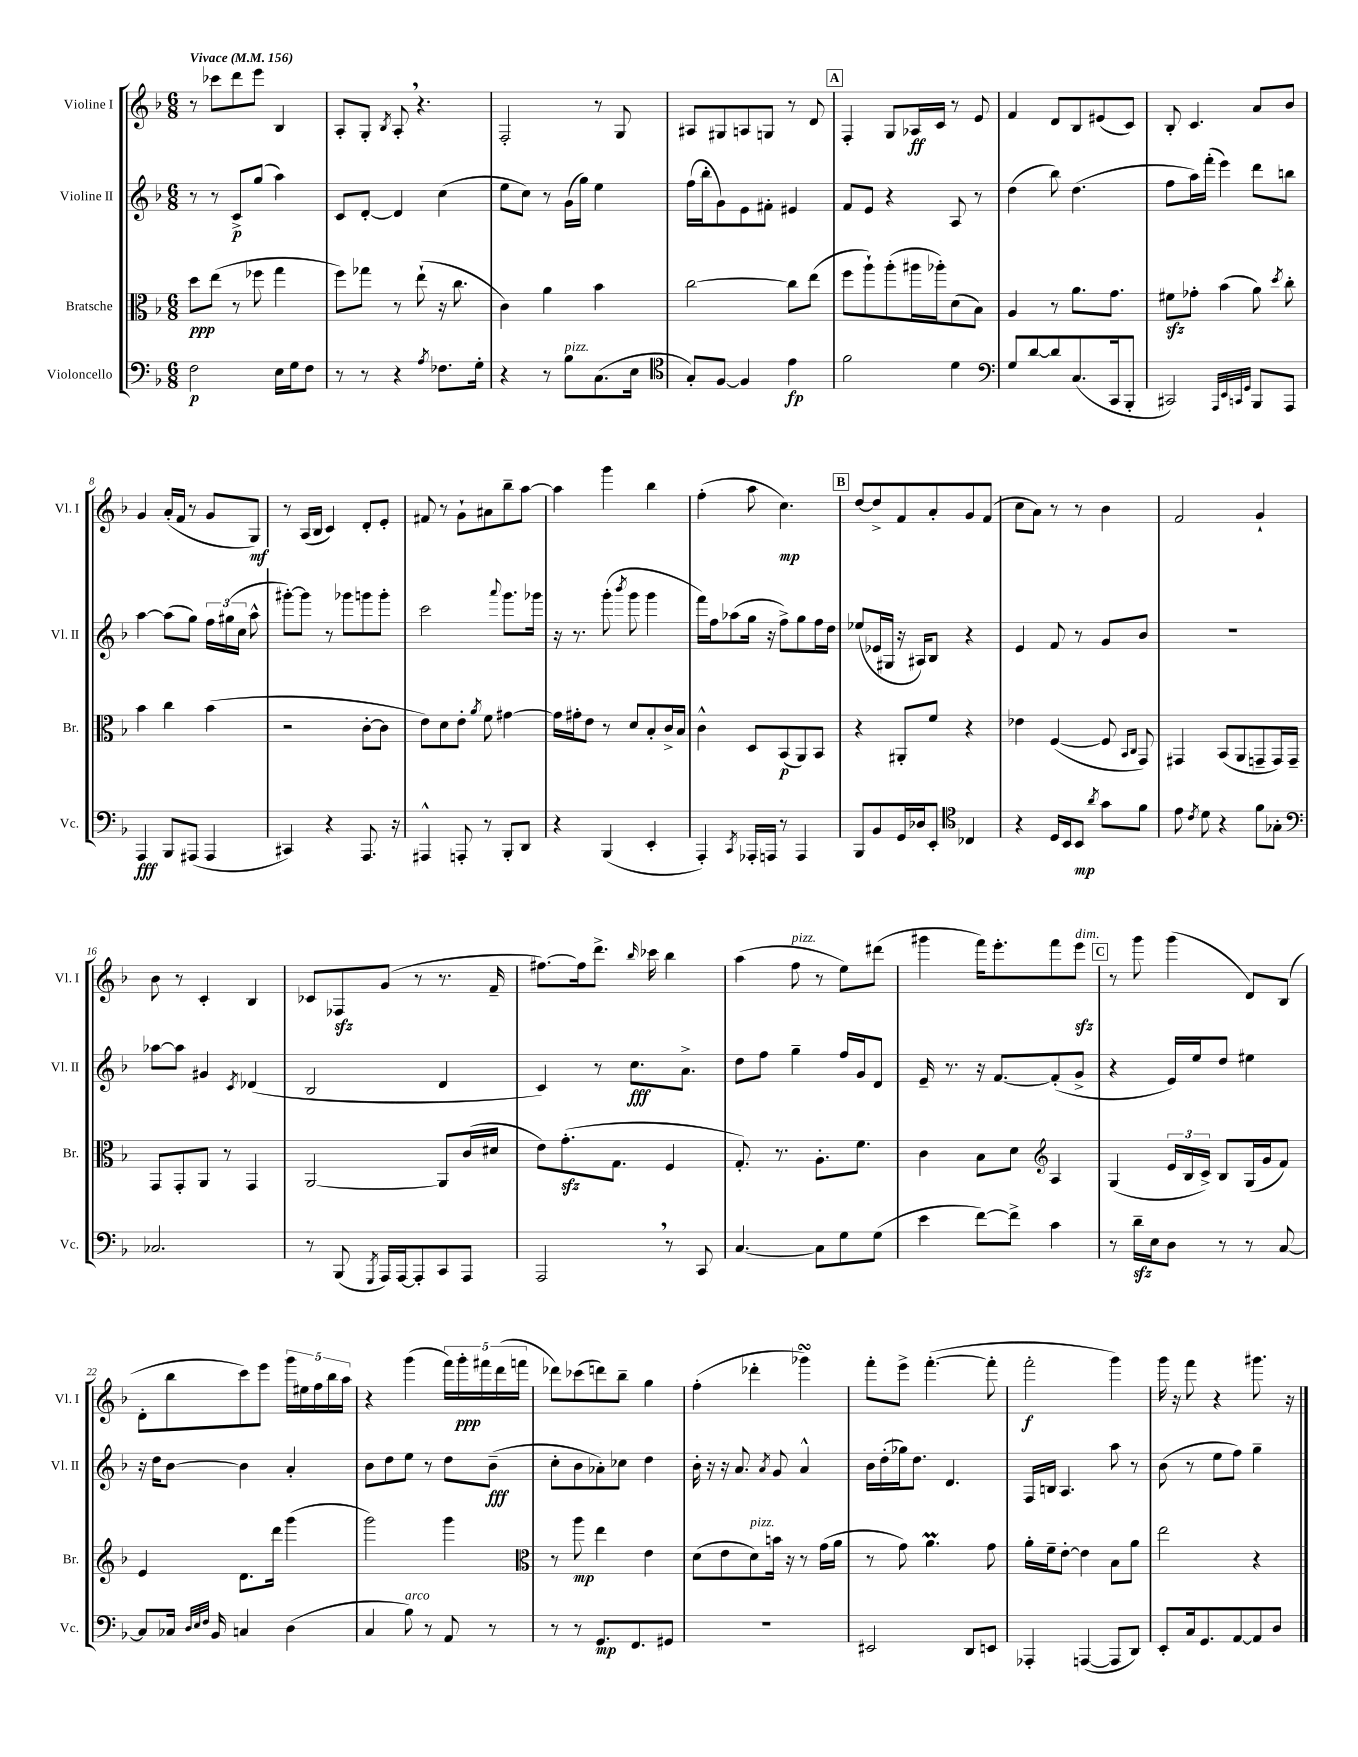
<<
\new StaffGroup <<
\new Staff = "s0" \with { instrumentName = "Violine I" shortInstrumentName = "Vl. I" } {
    \clef treble \key f \major \numericTimeSignature \time 6/8 \tempo "Vivace" 4 = 156
    \autoBeamOff r8 ces'''8[ d'''8 e'''8] bes4 |
    a8[-. g8]-. \acciaccatura { bes8 } a8-. \breathe r4. |
    f2-. r8 g8 |
    ais8[ gis8 a8 g8] r8 d'8 |
    \mark \markup { \box "A" } f4-. g8[ aes16\ff c'16] r8 e'8 |
    f'4 d'8[ bes8 eis'8( c'8]) |
    bes8-. c'4. a'8[ bes'8] |
    g'4 a'16[-.( f'16] r8 g'8[ g8]\mf) |
    r8 a16[( bes16] c'4) d'8[-. e'8]-. |
    fis'8 r8 g'8[-! ais'8 bes''8-- a''8]~ |
    a''4 g'''4 bes''4 |
    f''4-.( a''8 c''4.\mp) |
    \mark \markup { \box "B" } d''8[~ d''8-> f'8 a'8-. g'8 f'8]( |
    c''8[ a'8]) r8 r8 bes'4 |
    f'2 g'4-! |
    bes'8 r8 c'4-. bes4 |
    ces'8[ fes8\sfz g'8]( r8 r8. f'16-- |
    fis''8.[~) fis''16 d'''8.]-> \grace { bes''16 } ces'''16 bes''4 |
    a''4( f''8^\markup { \italic "pizz." } r8 e''8[) dis'''8]( |
    gis'''4 f'''16[) e'''8.-. f'''8 e'''8]\sfz^\markup { \italic "dim." } |
    \mark \markup { \box "C" } r8 g'''8 g'''4( d'8[) bes8]( |
    d'8[-. bes''8 c'''8) e'''8] \tuplet 5/4 { g'''16[ eis''16 f''16 bes''16 a''16] } |
    r4 g'''4( \tuplet 5/4 { f'''16[) g'''16-.\ppp fis'''16 d'''16( f'''16] } |
    des'''8[) ces'''8( d'''8) bes''8]-- g''4 |
    f''4-.( des'''4-. ges'''4\turn) |
    f'''8[-. e'''8]-> f'''4.~-.( f'''8-. |
    f'''2-.\f g'''4) |
    g'''16 r16 f'''8 r4 gis'''8. r16 \bar "|." |
}
\new Staff = "s1" \with { instrumentName = "Violine II" shortInstrumentName = "Vl. II" } {
    \clef treble \key f \major \numericTimeSignature \time 6/8
    \autoBeamOff r8 r8 c'8[->\p g''8]( a''4) |
    c'8[ d'8]~-. d'4 c''4( |
    e''8[ c''8]) r8 g'16[( g''16]) e''4 |
    f''16[( bes''16-. g'8) e'8 fis'8]-. eis'4 |
    \mark \markup { \box "A" } f'8[ e'8] r4 a8 r8 |
    d''4( bes''8) d''4.( |
    f''8[ a''16) f'''16]-.( e'''4) d'''8[ b''8] |
    a''4~ a''8[( g''8]) \tuplet 3/2 { f''16[ gis''16( c''16] } a''8-^ |
    gis'''8[~-.) gis'''8] r8 ges'''8[ g'''8 g'''8]-. |
    c'''2 \appoggiatura { a'''8 } g'''8.[ ges'''16] |
    r16 r8. g'''8-.( \acciaccatura { bes'''8 } g'''8 g'''4 |
    f'''16[) f''16 aes''8( g''16] r16 f''8[->) g''8 f''16 d''16] |
    \mark \markup { \box "B" } ees''8[( ees'16 gis16] r16 ais16[) bes8] r4 |
    e'4 f'8 r8 g'8[ bes'8] |
    R2. |
    aes''8[~ aes''8] gis'4 \acciaccatura { c'8 } des'4( |
    bes2 d'4 |
    c'4) r8 c''8.[\fff a'8.]-> |
    d''8[ f''8] g''4-- f''16[ g'16 d'8] |
    e'16-- r8. r16 f'8.[~ f'8-.( g'8]-> |
    \mark \markup { \box "C" } r4 e'16[) e''16 d''8] eis''4 |
    r16 d''16[ bes'8]~ bes'4 a'4-. |
    bes'8[ d''8 e''8] r8 d''8[ bes'8]--\fff( |
    c''8[-. bes'8 aes'8-.) ces''8] d''4 |
    bes'16-. r16 r16 a'8. \acciaccatura { a'8 } g'8 a'4-^ |
    bes'16[ d''16-.( ges''16) d''8.] d'4. |
    f16[ b16] a4. a''8 r8 |
    bes'8( r8 e''8[ f''8]) g''4-- \bar "|." |
}
\new Staff = "s2" \with { instrumentName = "Bratsche" shortInstrumentName = "Br." } {
    \clef alto \key f \major \numericTimeSignature \time 6/8
    \autoBeamOff d''8[\ppp e''8]( r8 fes''8 g''4 |
    f''8[) ges''8] r8 e''8-!( r16 c''8. |
    c'4) a'4 bes'4 |
    c''2~ c''8[ e''8]( |
    \mark \markup { \box "A" } f''8[ a''8-!) a''8-.( ais''16 aes''16-.) d'8( bes8]) |
    a4 r8 a'8.[ g'8.] |
    fis'8[\sfz ges'8]-. bes'4( a'8) \acciaccatura { d''8 } c''8-. |
    bes'4 c''4 bes'4( |
    r2 c'8[~-. c'8] |
    e'8[) d'8 e'8]-. \acciaccatura { a'8 } f'8 gis'4~ |
    gis'16[ gis'16-. e'8] r8 d'8[ bes8-. c'16-> bes16] |
    c'4-^ d8[ bes,8\p( a,8) bes,8] |
    \mark \markup { \box "B" } r4 ais,8[-. f'8] r4 |
    ees'4 f4~( f8 \grace { bes,16[ c16] } g,8) |
    gis,4 bes,8[( a,8 g,8-- g,16) g,16]-- |
    g,8[ g,8-. a,8] r8 g,4 |
    a,2~ a,8[ c'16( dis'16] |
    e'8[) g'8.-.\sfz( g8.] f4 |
    g8.-.) r8. a8.[-. f'8.] |
    c'4 bes8[ d'8] \clef treble a4 |
    \mark \markup { \box "C" } g4( \tuplet 3/2 { e'16[ bes16 c'16]->) } bes8[ g16( g'16 f'8]) |
    e'4 d'8.[ d'''16] g'''4( |
    g'''2) g'''4 |
    \clef alto r8 a''8\mp e''4 e'4 |
    d'8[( e'8 d'8^\markup { \italic "pizz." }) b'16] r16 r8 g'16[( a'16] |
    r8 g'8) a'4.\prall g'8 |
    a'16[-. f'16-- e'8]~-. e'4 bes8[ a'8] |
    e''2 r4 \bar "|." |
}
\new Staff = "s3" \with { instrumentName = "Violoncello" shortInstrumentName = "Vc." } {
    \clef bass \key f \major \numericTimeSignature \time 6/8
    \autoBeamOff f2\p e16[ g16 f8] |
    r8 r8 r4 \acciaccatura { a8 } fes8.[ g16]-. |
    r4 r8 bes8[^\markup { \italic "pizz." } c8.( e16] |
    \clef tenor g8[-.) f8]~ f4 e'4\fp |
    \mark \markup { \box "A" } f'2 d'4 |
    \clef bass g8[ d'8~ d'8 c8.( c,16 bes,,8]-. |
    cis,2) \grace { a,,32[ e,32 c,32 g,32] } bes,,8[ a,,8] |
    a,,4\fff bes,,8[ ais,,8]( ais,,4 |
    cis,4) r4 a,,8. r16 |
    ais,,4-^ a,,8-. r8 bes,,8[-. d,8] |
    r4 bes,,4( e,4-. |
    a,,4-.) \acciaccatura { c,8 } aes,,16[-. a,,16] r8 a,,4 |
    \mark \markup { \box "B" } bes,,8[ bes,8 g,16 des16 e,8]-. \clef tenor ces4 |
    r4 d16[ bes,16 bes,8]\mp \acciaccatura { a'8 } g'8[ f'8] |
    e'8 \acciaccatura { c'8 } d'8 r4 f'8[ ges8]-. |
    \clef bass ces2. |
    r8 bes,,8( \acciaccatura { g,,8 } a,,16[) a,,16~ a,,8-. c,8 a,,8] |
    a,,2 \breathe r8 c,8 |
    c4.~ c8[ g8 g8]( |
    e'4 f'8[~) f'8]-> c'4 |
    \mark \markup { \box "C" } r8 d'16[--\sfz e16 d8] r8 r8 c8~ |
    c8[ ces16] \grace { d32[ e32 f32] } bes,16 c4 d4( |
    c4 bes8^\markup { \italic "arco" }) r8 a,8 r8 |
    r8 r8 g,8.[\mp f,8. gis,8] |
    R2. |
    eis,2 d,8[ e,8] |
    aes,,4-. a,,4~( a,,8[ d,8]) |
    e,8[-. c16 g,8. a,8~ a,8 d8] \bar "|." |
}
>>
>>
